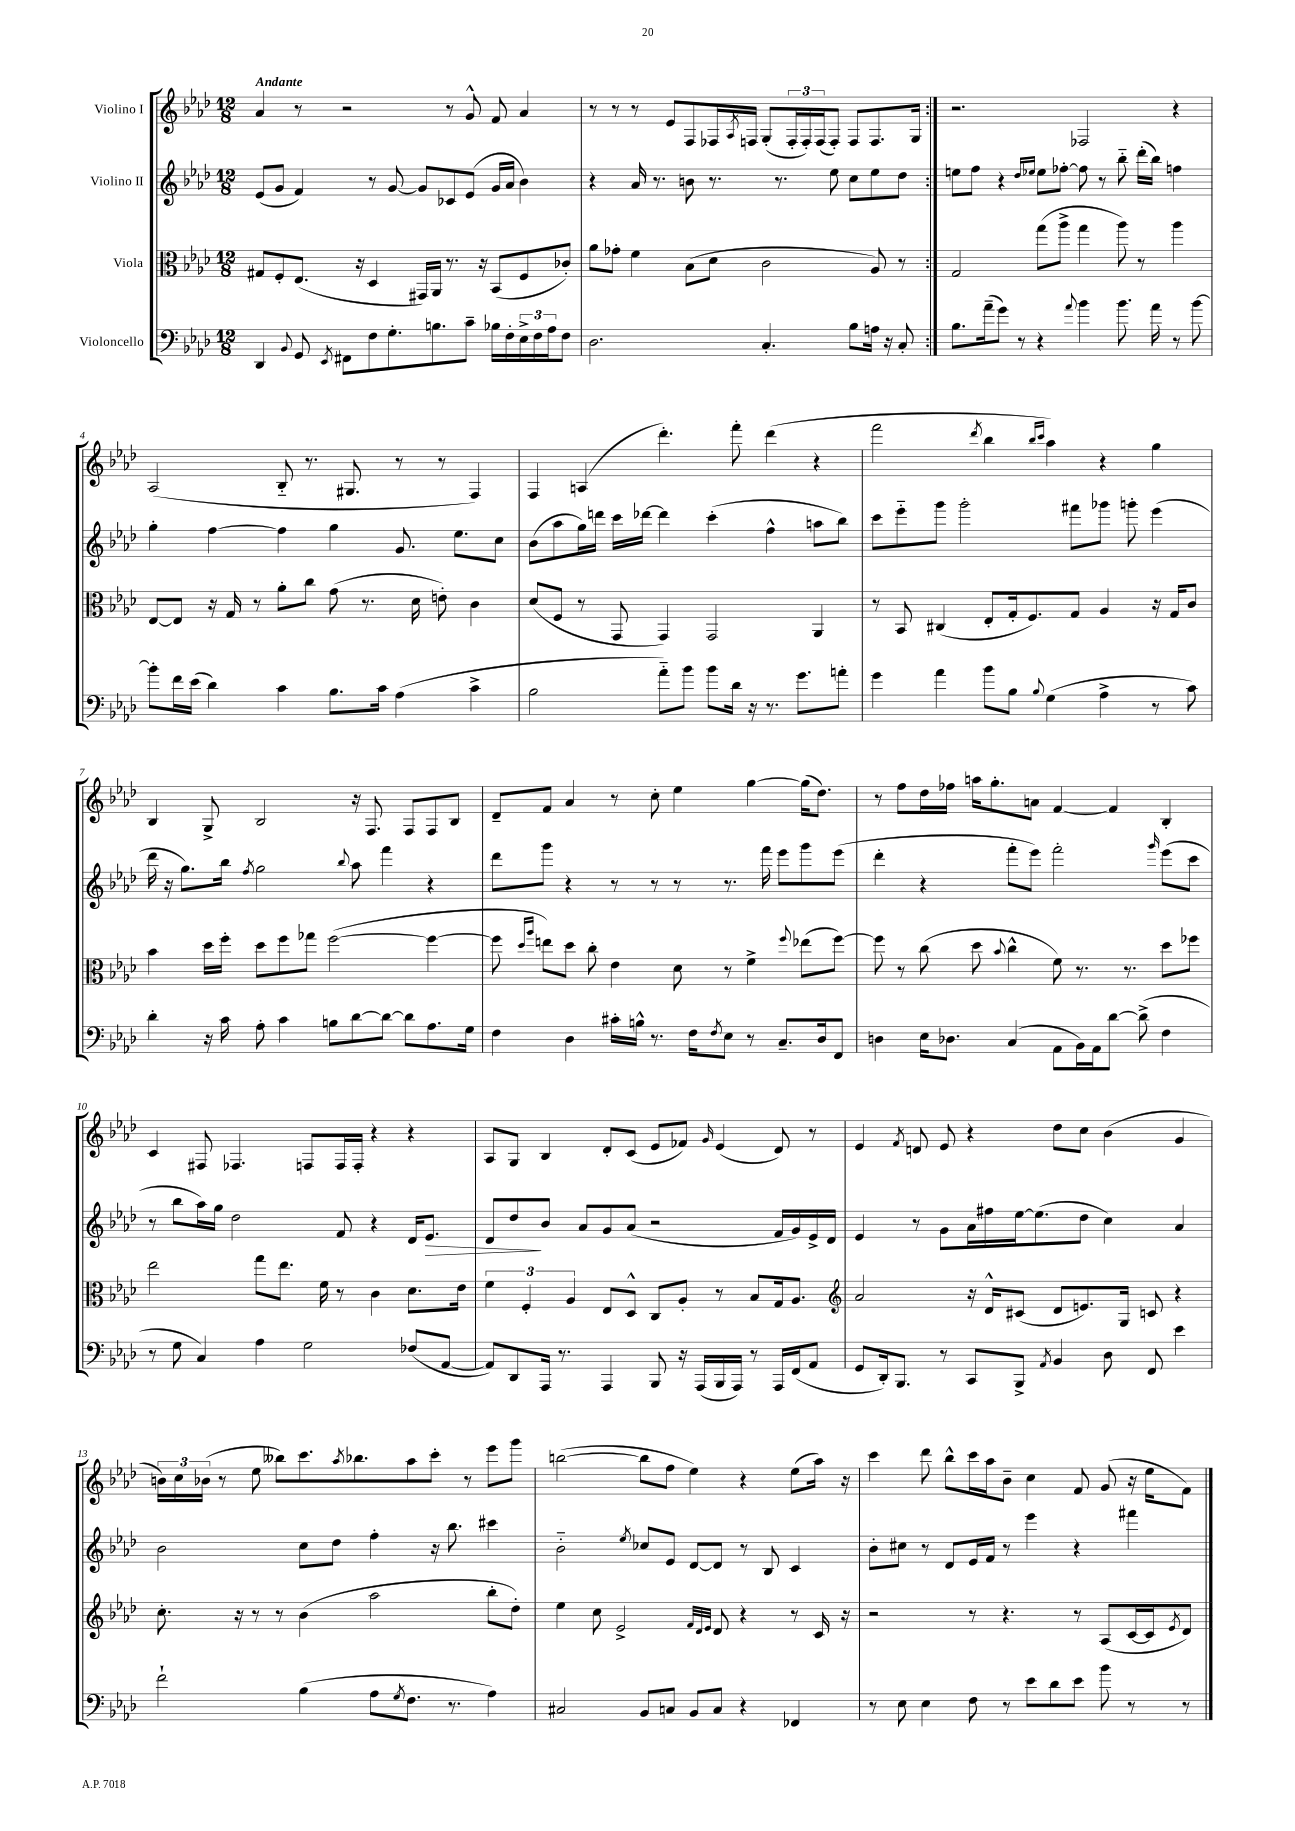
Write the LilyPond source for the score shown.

<<
\new StaffGroup <<
\new Staff = "s0" \with { instrumentName = "Violino I" } {
    \clef treble \key aes \major \numericTimeSignature \time 12/8 \tempo "Andante"
    \repeat volta 2 { aes'4 r8 r2 r8 g'8-^ f'8 aes'4 |
    r8 r8 r8 ees'8 f8 fes16 \acciaccatura { aes8 } f16 g8-.( \tuplet 3/2 { f16-. f16-.) f16( } f8-.) f8 f8. g16 | }
    r2. fes2 r4 |
    aes2( bes8-_ r8. gis8. r8 r8 f4) |
    f4 a4( des'''4.-.) f'''8-. des'''4( r4 |
    f'''2 \acciaccatura { des'''8 } bes''4 \grace { bes''16 c'''16 } aes''4) r4 g''4 |
    bes4 g8-> bes2 r16 f8. f8 f8 bes8 |
    des'8-- f'8 aes'4 r8 c''8-. ees''4 g''4~ g''16( des''8.) |
    r8 f''8 des''16 fes''16 a''16 g''8.-. a'8 f'4~ f'4 bes4-. |
    c'4 fis8 fes4. f8 f16 f16-. r4 r4 |
    aes8 g8 bes4 des'8-. c'8( ees'8 fes'8) \grace { g'16 } ees'4( des'8) r8 |
    ees'4 \acciaccatura { f'8 } d'8 ees'8 r4 des''8 c''8 bes'4( g'4 |
    \tuplet 3/2 { b'16) c''16 bes'16( } r8 ees''8 beses''8) c'''8. \acciaccatura { aes''8 } bes''8. aes''8 c'''8-. r8 ees'''8 g'''8 |
    b''2~( b''8 f''8 ees''4) r4 ees''8( aes''16) r16 |
    c'''4 des'''8 bes''8-^ c'''16 aes''16 bes'8-- c''4 f'8 g'8( r16 ees''16 f'8) \bar "|." |
}
\new Staff = "s1" \with { instrumentName = "Violino II" } {
    \clef treble \key aes \major \numericTimeSignature \time 12/8
    \repeat volta 2 { ees'8( g'8 f'4) r8 g'8~ g'8 ces'8 ees'8( g'16 aes'16 bes'4) |
    r4 aes'16 r8. b'8 r8. r8. ees''8 c''8 ees''8 des''8 | }
    e''8 f''8 r4 \grace { des''16 ees''16 } ees''8 fes''8~-. fes''8 r8 bes''8-_ des'''16-.( bes''16) f''4 |
    g''4-. f''4~ f''4 g''4 g'8. ees''8. c''8 |
    bes'8( aes''8 g''16) d'''16 c'''16 des'''16~ des'''4 c'''4-.( f''4-^ a''8 bes''8) |
    c'''8 ees'''8-_ g'''8 g'''2-. fis'''8 ges'''8 g'''8-. ees'''4( |
    des'''16 r16 g''8.) bes''16 \acciaccatura { f''8 } g''2 \appoggiatura { bes''8 } aes''8 f'''4 r4 |
    des'''8 g'''8 r4 r8 r8 r8 r8. f'''16 ees'''8 g'''8 ees'''8( |
    des'''4-. r4 f'''8-. ees'''8) f'''2-. \grace { g'''16 } ees'''8( c'''8 |
    r8 bes''8 aes''16) g''16 des''2 f'8 r4 des'16 ees'8.\> |
    des'8 des''8\! bes'8 aes'8 g'8 aes'8( r2 f'16 g'16) ees'16-> des'16 |
    ees'4 r8 g'8 aes'16 fis''16 ees''16~ ees''8.( des''8 c''4) aes'4 |
    bes'2 c''8 des''8 f''4-. r16 bes''8. cis'''4 |
    bes'2-_ \acciaccatura { ees''8 } ces''8 ees'8 des'8~ des'8 r8 bes8 c'4 |
    bes'8-. cis''8 r8 des'8 ees'16 f'16 r8 ees'''4 r4 fis'''4 \bar "|." |
}
\new Staff = "s2" \with { instrumentName = "Viola" } {
    \clef alto \key aes \major \numericTimeSignature \time 12/8
    \repeat volta 2 { gis8 f8-. ees8.( r16 des4 gis,16) aes,16 r8. r16 bes,8( f8 ces'8-.) |
    aes'8 ges'8-. f'4 bes8( des'8 c'2 aes8) r8 | }
    g2 g''8( aes''8-> g''4 aes''8) r8 aes''4 |
    ees8~ ees8 r16 g16 r8 aes'8-. c''8 g'8( r8. des'16 e'8-.) c'4 |
    des'8( f8 r8 g,8 g,4) g,2 aes,4 |
    r8 bes,8 cis4( ees8-. g16-. f8.) g8 aes4 r16 g16 c'8 |
    bes'4 des''16 f''16-. des''8 f''8 ges''8 f''2~( f''4~ |
    f''8 \grace { des''16 aes''16 } e''8) des''8 c''8-. ees'4 des'8 r8 f'4-> \appoggiatura { f''8 } ees''8( f''8~) |
    f''8 r8 c''8( des''8 \appoggiatura { bes'8 } c''4-^ f'8) r8. r8. des''8 fes''8 |
    ees''2 g''8 ees''8. f'16 r8 c'4 des'8. ees'16 |
    \tuplet 3/2 { f'4 f4-. aes4 } ees8 des8-^ c8 aes8-. r8 bes8 g16 aes8. |
    \clef treble aes'2 r16 des'16-^ cis'8( des'8 e'8.) g16 c'8 r4 |
    c''8.-. r16 r8 r8 bes'4( aes''2 bes''8-. des''8-.) |
    ees''4 c''8 ees'2-> \grace { f'32 des'32 ees'32 } des'8 r4 r8 c'16 r16 |
    r2 r8 r4. r8 aes8( c'16~ c'16 \acciaccatura { ees'8 } des'8) \bar "|." |
}
\new Staff = "s3" \with { instrumentName = "Violoncello" } {
    \clef bass \key aes \major \numericTimeSignature \time 12/8
    \repeat volta 2 { des,4 \appoggiatura { bes,8 } g,8 \acciaccatura { ees,8 } fis,8 f8 g8.-. b8. c'8-- bes16 f16-. \tuplet 3/2 { ees16-> f16 aes16 } f8 |
    des2. c4.-. bes8 a16 r16 c8-. | }
    bes8. aes'16--( g'8) r8 r4 \appoggiatura { aes'8 } bes'4 bes'8. aes'16 r8 bes'8~ |
    bes'8-. f'16 ees'16( des'4) c'4 bes8. c'16 aes4( c'4-> |
    bes2 aes'8-_) bes'8 bes'8 des'16 r16 r8. g'8. a'8-. |
    g'4 aes'4 bes'8 bes8 \appoggiatura { bes8 } g4( aes4-> r8 c'8) |
    des'4-. r16 c'16 aes8-. c'4 b8 des'8~ des'8~ des'8 aes8. g16 |
    f4 des4 cis'16-. b16-^ r8. f16 \acciaccatura { f8 } ees8 r8 c8.-- des16 f,8 |
    d4 ees16 des8. c4( aes,8 bes,16) aes,16 des'8~ des'8->( f4 |
    r8 g8 c4) aes4 g2 fes8( aes,8~ |
    aes,8) des,8 aes,,16 r8. aes,,4 bes,,8 r16 aes,,16( bes,,16 aes,,16) r8 aes,,16 f,16( aes,8 |
    g,8 des,16-.) bes,,8. r8 c,8 bes,,8-> \acciaccatura { aes,8 } bes,4 des8 f,8 ees'4 |
    f'2-! bes4( aes8 \acciaccatura { g8 } f8. r8. aes4) |
    cis2 bes,8 c8 bes,8 c8 r4 fes,4 |
    r8 ees8 ees4 f8 r8 ees'8 des'8 ees'8 bes'8 r8 r8 \bar "|." |
}
>>
>>
